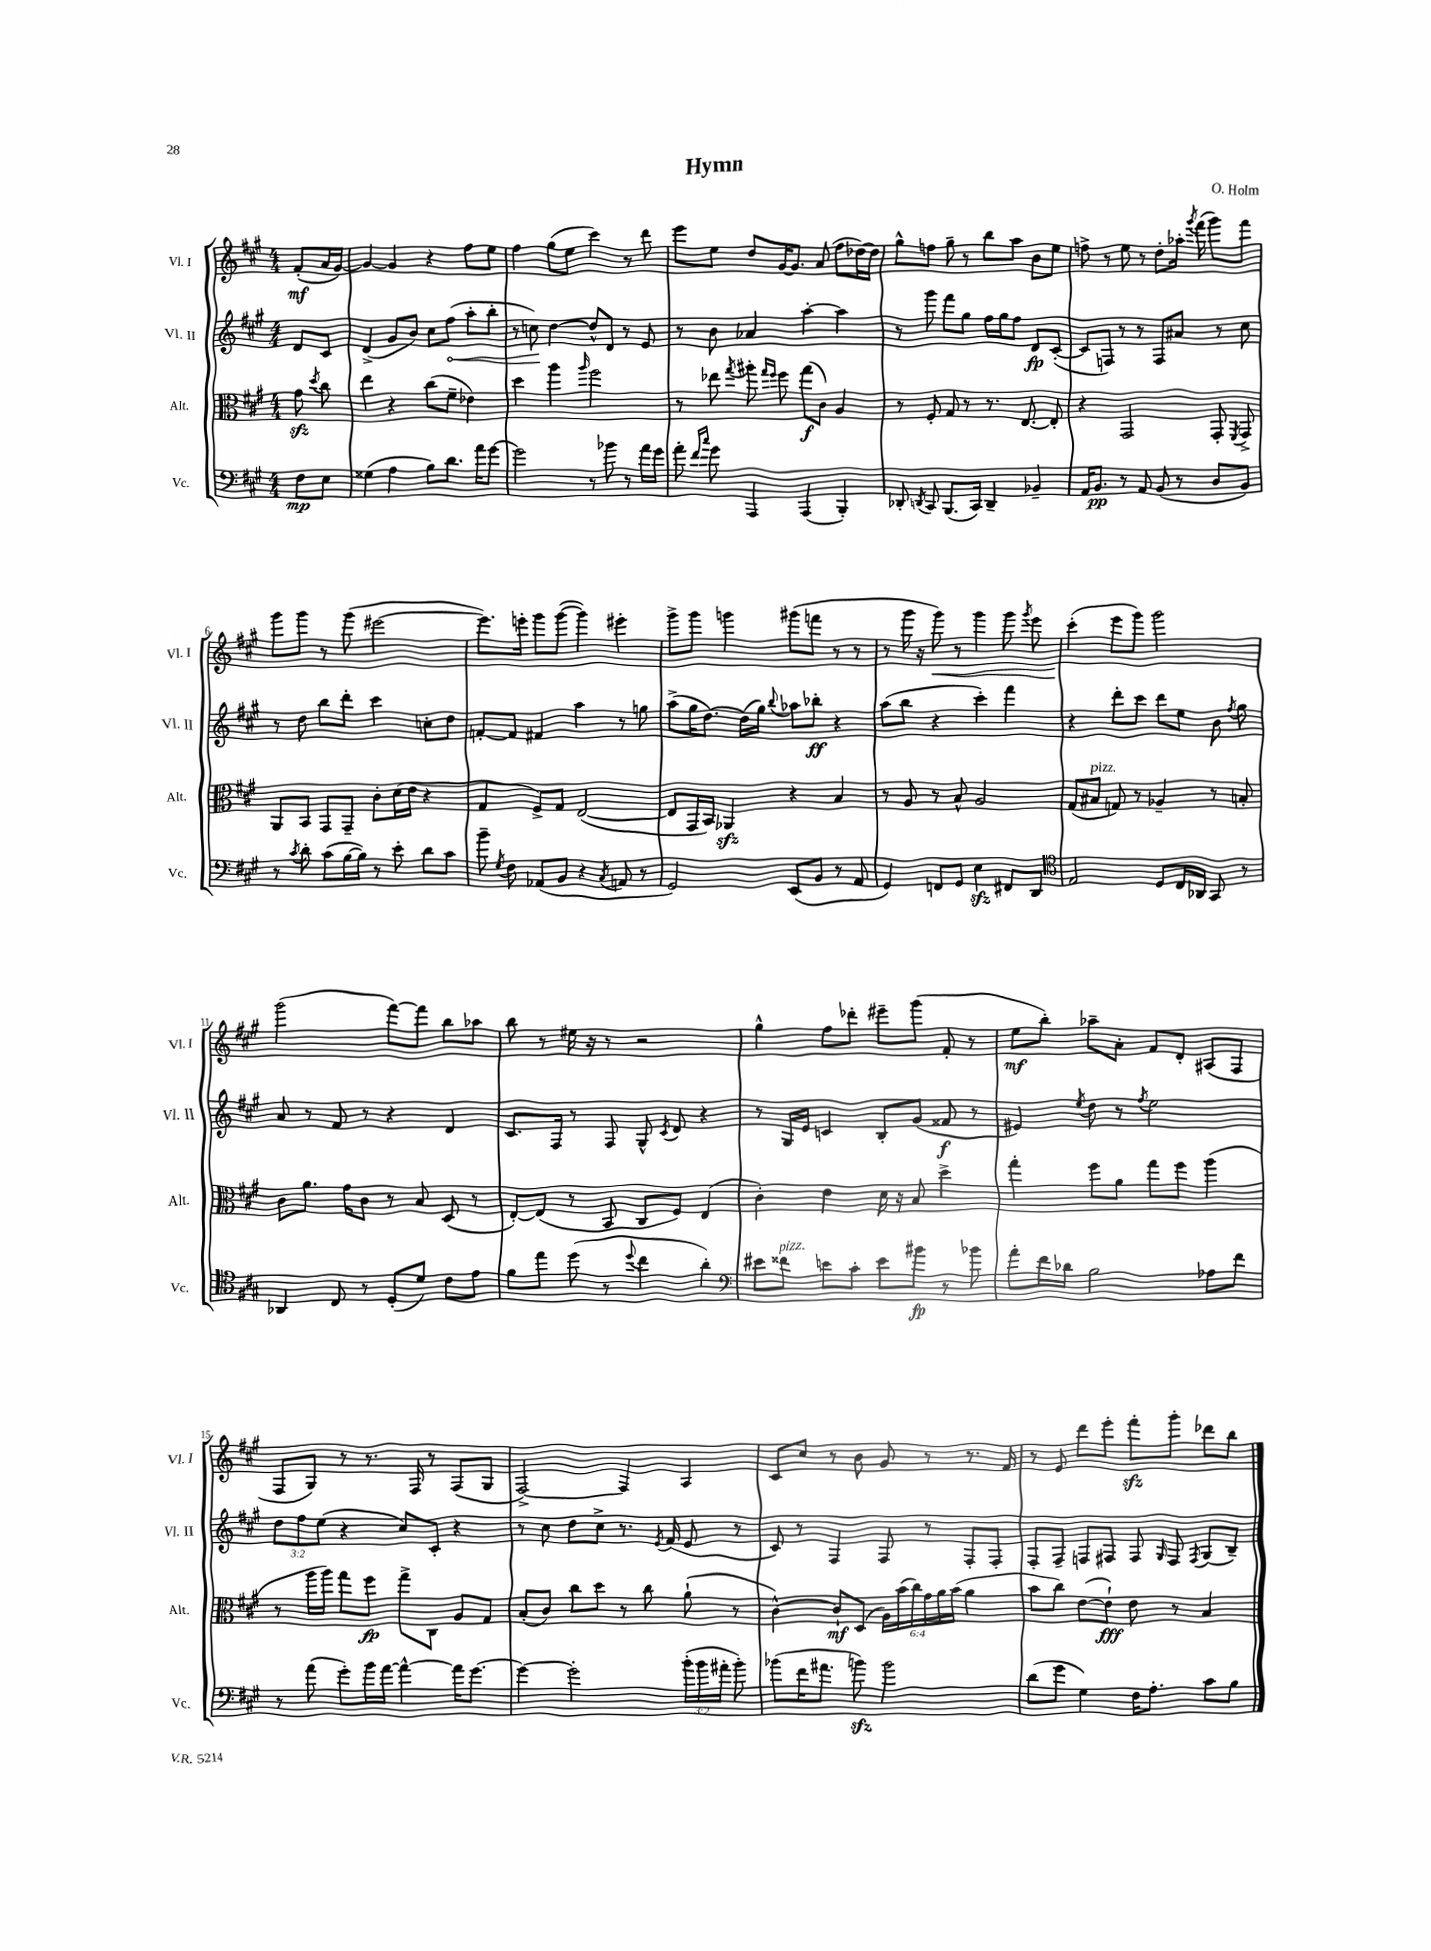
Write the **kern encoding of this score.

**kern	**dynam	**kern	**dynam	**kern	**dynam	**kern	**dynam
*part4	*part4	*part3	*part3	*part2	*part2	*part1	*part1
*staff4	*staff4	*staff3	*staff3	*staff2	*staff2	*staff1	*staff1
*I"Vc.	*	*I"Alt.	*	*I"Vl. II	*	*I"Vl. I	*
*I'Vc.	*	*I'Alt.	*	*I'Vl. II	*	*I'Vl. I	*
*clefF4	*	*clefC3	*	*clefG2	*	*clefG2	*
*k[f#c#g#]	*	*k[f#c#g#]	*	*k[f#c#g#]	*	*k[f#c#g#]	*
*M4/4	*	*M4/4	*	*M4/4	*	*M4/4	*
=	=	=	=	=	=	=	=
8F#\L	mp	8g#zz\	.	8d/L	.	(8f#'/L	mf
.	.	8qdd/	.	.	.	.	.
8E\J	.	8cc#\	.	8c#/J	.	16a/L	.
.	.	.	.	.	.	[16g#/JJ)	.
=1	=1	=1	=1	=1	=1	=1	=1
(4G##X\	.	4ee\	.	(4d^/	.	4g#/_	.
4A\	.	4r	.	8g#/L	.	4g#/]	.
.	.	.	.	8b/J)	.	.	.
8B\L)	.	(8cc#\L	.	8cc#\L	.	4r	.
!	!	!	!	!	!LO:HP:b	!	!
8.d\J	.	8f#~\J	.	(8ff#\J	<	.	.
.	.	4e-X\)	.	8aa'\L	.	8ff#\L	.
16a\KL	.	.	.	.	.	.	.
[8g#\J	.	.	.	8bb'\J	.	8ee\J	.
=2	=2	=2	=2	=2	=2	=2	=2
2g#\]	.	4dd\	.	8r	.	4ff#\	.
.	.	.	.	8ccn\)	.	.	.
.	.	4aa\	.	[4dd\	[	(8gg#\L	.
.	.	.	.	.	.	8ee\J	.
.	.	16qqaa/	.	.	.	.	.
8r	.	2ff#\	.	8dd^^/L]	.	4ccc#\)	.
8b-X\	.	.	.	8d/J	.	.	.
8r	.	.	.	8r	.	8r	.
16a\LL	.	.	.	8e/	.	8ddd\	.
16g#\JJ	.	.	.	.	.	.	.
=3	=3	=3	=3	=3	=3	=3	=3
8a'\	.	8r	.	8r	.	8eee\L	.
16qqf#/LL	.	.	.	.	.	.	.
16qqcc#/JJ	.	.	.	.	.	.	.
8g#\	.	8ee-X\	.	8b\	.	8ee\J	.
.	.	8qgg#/	.	.	.	.	.
4AAA/	.	8aa#X'\	.	4a-X/	.	8dd/L	.
.	.	16qqgg#/LL	.	.	.	.	.
.	.	16qqff#/JJ	.	.	.	.	.
.	.	8ff#\	.	.	.	[16g#/K	.
.	.	.	.	.	.	8.g#/J]	.
(4AAA/	.	(8gg#\L	f	[4aa'\	.	.	.
.	.	8c#\J)	.	.	.	(8a/	.
4BBB'/)	.	4A/	.	4aa\]	.	8ff#\L	.
.	.	.	.	.	.	[16dd-X\L)	.
.	.	.	.	.	.	16dd-\JJ]	.
=4	=4	=4	=4	=4	=4	=4	=4
8DD-X'/	.	8r	.	8r	.	8gg#^^\L	.
8qDDn/	.	.	.	.	.	.	.
8CC#/	.	8F#'/	.	8ggg#\	.	8ffn\J	.
(8.BBB/L	.	8G#/	.	8fff#\L	.	8gg#~\	.
.	.	8r	.	8gg#\J	.	8r	.
16CC#/Jk)	.	.	.	.	.	.	.
4DD~/	.	8.r	.	16ff#\LL	.	8bb\L	.
.	.	.	.	16gg#\J	.	.	.
.	.	.	.	8ff#\J	.	8aa\J	.
.	.	[8.E/	.	.	.	.	.
4BB-X~/	.	.	.	8d/L	fp	8b\L	.
.	.	8E'/]	.	([8c#'/J	.	8ee\J	.
=5	=5	=5	=5	=5	=5	=5	=5
16AA/KL	.	4r	.	8c#/L]	.	8ffn^\	.
8.BB/J	pp	.	.	.	.	.	.
.	.	.	.	8Fn/J)	.	8r	.
8r	.	2GG#/	.	8r	.	8ee\	.
8AA/	.	.	.	8r	.	8r	.
(8BB/	.	.	.	8F/L	.	8dd'\L	.
8r	.	.	.	8a#X/J	.	16aa-X'\Jk	.
.	.	.	.	.	.	8qggg#/	.
.	.	.	.	.	.	(16fff#\	.
8D/L	.	8GG#'/	.	8r	.	8ggg#\L)	.
.	.	8qFF#/	.	.	.	.	.
8BB/J)	.	8GG#^/	.	8cc#\	.	8fff#\J	.
!!LO:LB:g=z
=6	=6	=6	=6	=6	=6	=6	=6
8r	.	8AA/L	.	8r	.	8ggg#\L	.
8qc#/	.	.	.	.	.	.	.
8d'\	.	8BB/J	.	8dd\	.	8ggg#\J	.
(8c#\L	.	8GG#/L	.	8bb\L	.	8r	.
[16B\L	.	8GG#~/J	.	8ddd'\J	.	(8ggg#\	.
16B\JJ])	.	.	.	.	.	.	.
8r	.	8c#'\L	.	4ccc#\	.	[2eee#X\	.
8e'\	.	(16d\L	.	.	.	.	.
.	.	16e\JJ	.	.	.	.	.
8d\L	.	4r	.	8ccn'\L	.	.	.
8c#\J	.	.	.	8dd\J	.	.	.
=7	=7	=7	=7	=7	=7	=7	=7
8b~\	.	4G#/	.	[8fn'/L	.	8.eee#\L])	.
8qG#/	.	.	.	.	.	.	.
8F#\	.	.	.	8f/J]	.	.	.
.	.	.	.	.	.	16eeen'\Jk	.
(8AA-X/L	.	8F#^/L)	.	4f#X/	.	8ggg#\L	.
8BB/J	.	8G#/J	.	.	.	([8ggg#\J	.
4r	.	([2E/	.	4aa\	.	4ggg#\])	.
8qC#/	.	.	.	.	.	.	.
8AAn/	.	.	.	8r	.	4eee#X'\	.
8r	.	.	.	8ggn\	.	.	.
=8	=8	=8	=8	=8	=8	=8	=8
2GG#/)	.	8E/L]	.	(8aa^\L	.	8ggg#^\L	.
.	.	16GG#/L	.	16gg#\K	.	8ggg#\J	.
.	.	16BB/JJ)	.	[8.dd\J)	.	.	.
.	.	4AA-Xzz/	.	.	.	4gggn\	.
.	.	.	.	(16dd\LL]	.	.	.
.	.	.	.	16gg#\JJ)	.	.	.
.	.	.	.	8qqbb/	.	.	.
(8EE/L	.	4r	.	8aa-X\L	.	(8ggg#X\L	.
8BB/J	.	.	.	8bb-X'\J	ff	8fffn\J	.
8r	.	4B/	.	4r	.	8r	.
8AA/	.	.	.	.	.	8r	.
=9	=9	=9	=9	=9	=9	=9	=9
4GG#/)	.	8r	.	(8aa\L	.	8r	.
.	.	8A/	.	8bb\J	.	16ggg#\	.
.	.	.	.	.	.	16r	.
!	!	!	!	!	!	!	!LO:HP:b
8FFn/L	.	8r	.	4r	.	8ggg#\)	<
8GG#/J	.	8B^^/	.	.	.	8r	.
4Ezz\	.	2A/	.	4ccc#'\)	.	4ggg#\	.
8FF#X/L	.	.	.	4fff#\	.	8ggg#\	.
.	.	.	.	.	.	8qggg#/	.
8DD/J	.	.	.	.	.	8eee\	.
=10	=10	=10	=10	=10	=10	=10	=10
*clefC4	*	*	*	*	*	*	*
2E/	.	(8G#/L	.	4r	.	(4ccc#'\	.
!	!	!LO:TX:a:i:t=pizz.	!	!	!	!	!
.	.	8B#X/J	.	.	.	.	.
.	.	8Gn/)	.	8ddd'\L	.	8eee\L	[
.	.	8r	.	8ccc#\J	.	8ggg#\J)	.
8D/L	.	4A-X~/	.	8ddd\L	.	2ggg#\	.
16C#/L	.	.	.	8ee\J	.	.	.
16AA-X/JJ	.	.	.	.	.	.	.
8GG#/	.	8r	.	8b\	.	.	.
.	.	.	.	8qff#/	.	.	.
8r	.	8Bn'/	.	8gg#\	.	.	.
!!LO:LB:g=z
=11	=11	=11	=11	=11	=11	=11	=11
4AA-X/	.	8c#\L	.	8a/	.	(2ggg#\	.
.	.	8.a\J	.	8r	.	.	.
8C#/	.	.	.	8f#/	.	.	.
.	.	16g#\KL	.	.	.	.	.
8r	.	8c#\J	.	8r	.	.	.
(8D'/L	.	8r	.	4r	.	[8fff#\L)	.
8d/J)	.	8B/	.	.	.	8fff#\J]	.
8c#\L	.	(8D/	.	4d/	.	8bb\L	.
8e\J	.	8r	.	.	.	8aa-X\J	.
=12	=12	=12	=12	=12	=12	=12	=12
8f#\L	.	[8E'/L)	.	8.c#/L	.	8bb\	.
8ee\J	.	(8E/J]	.	.	.	8r	.
.	.	.	.	16F#/Jk	.	.	.
(8dd\	.	8r	.	8r	.	16ee#X\	.
.	.	.	.	.	.	16r	.
8r	.	8BB/	.	8F#/	.	8r	.
8qqdd/	.	.	.	.	.	.	.
4cc#\	.	8C#/L	.	8G#^^/	.	2r	.
.	.	.	.	8qc#/	.	.	.
.	.	8F#/J)	.	8d/	.	.	.
4a'\)	.	(4E/	.	4r	.	.	.
=13	=13	=13	=13	=13	=13	=13	=13
*clefF4	*	*	*	*	*	*	*
8e#X\L	.	4c#'\)	.	8r	.	4gg#^^\	.
!LO:TX:a:i:t=pizz.	!	!	!	!	!	!	!
8f##X\J	.	.	.	16G#/LL	.	.	.
.	.	.	.	16e/JJ	.	.	.
8en\L	.	4e\	.	4cn/	.	8ff#\L	.
8c#'\J	.	.	.	.	.	8ddd-X'\J	.
8e\L	.	16d\	.	8B'/L	.	8eee#X~\L	.
.	.	16r	.	.	.	.	.
8b#X\J	fp	8B/	.	(8g#/J	.	(8ggg#\J	.
8r	.	4dd^\	.	8f##X/	f	8f#'/	.
8b-X\	.	.	.	8r	.	8r	.
=14	=14	=14	=14	=14	=14	=14	=14
8a'\L	.	4gg#'\	.	4e#X/)	.	8ee\L	mf
16f#\L	.	.	.	.	.	8bb'\J)	.
16d-X\JJ	.	.	.	.	.	.	.
.	.	.	.	8qee/	.	.	.
2B\	.	8ff#\L	.	8dd\	.	8aa-X~\L	.
.	.	8a\J	.	8r	.	8a'\J	.
.	.	.	.	8qff#/	.	.	.
.	.	8gg#\L	.	2ee\	.	8f#/L	.
.	.	8ff#\J	.	.	.	8d'/J	.
8A-X\L	.	(4aa\	.	.	.	(8A#X/L	.
8f#\J	.	.	.	.	.	8F#/J	.
!!LO:LB:g=z
=15	=15	=15	=15	=15	=15	=15	=15
8r	.	8r	.	12dd\L	.	8F#/L	.
.	.	.	.	12ff#\	.	.	.
(8a\	.	16aa\LL	.	.	.	8G#/J)	.
.	.	.	.	(12ee\J	.	.	.
.	.	16aa\JJ)	.	.	.	.	.
8g#'\L)	.	8gg#\L	.	4r	.	8r	.
16b\L	.	8ff#\J	fp	.	.	8.r	.
[16a\JJ	.	.	.	.	.	.	.
4a^^\_	.	8gg#^\L	.	8cc#/L)	.	.	.
.	.	.	.	.	.	16F#/	.
.	.	8C#\J	.	8c#'/J	.	8r	.
16a\KL]	.	8A/L	.	4r	.	(8F#/L	.
[8.g#\J	.	.	.	.	.	.	.
.	.	8G#/J	.	.	.	8G#/J	.
=16	=16	=16	=16	=16	=16	=16	=16
4g#\_	.	(8B'/L	.	8r	.	[2F#^/)	.
.	.	8c#/J)	.	8cc#\	.	.	.
2g#'\]	.	8cc#\L	.	8dd\L	.	.	.
.	.	8dd\J	.	8cc#^\J	.	.	.
.	.	8r	.	8.r	.	4F#/]	.
.	.	8cc#\	.	.	.	.	.
.	.	.	.	8qe/	.	.	.
.	.	.	.	(16f#/	.	.	.
(24b'\LL	.	(8a`\	.	8e/	.	4A/	.
24b\	.	.	.	.	.	.	.
24a#X'\JJ	.	.	.	.	.	.	.
8b'\)	.	8r	.	8r	.	.	.
=17	=17	=17	=17	=17	=17	=17	=17
(8b-X\L	.	[4c#^^\)	.	8c#/)	.	8c#/L	.
16f#\K	.	.	.	8r	.	8cc#/J	.
8.a#X\J	.	.	.	.	.	.	.
.	.	8c#`/L]	mf	4F#/	.	8r	.
8bnzz\)	.	(8D/J	.	.	.	8b\	.
2b\	.	24A\LL)	.	8F#/	.	8g#/	.
.	.	(24b\	.	.	.	.	.
.	.	24cc#\)	.	.	.	.	.
.	.	24g#\	.	8r	.	8r	.
.	.	24a\	.	.	.	.	.
.	.	(24b\JJ	.	.	.	.	.
.	.	4a\	.	8F#'/L	.	8.r	.
.	.	.	.	8F#'/J	.	.	.
.	.	.	.	.	.	16f#/	.
=18	=18	=18	=18	=18	=18	=18	=18
(8d\L	.	8b\L	.	8F#'/L	.	8r	.
8g#\J	.	8cc#\J)	.	8F#~/J	.	8e/	.
4G#\)	.	([8e\L	.	8Fn/L	.	8ddd\L	.
.	.	8e`\J])	fff	8F#X/J	.	8eee'\J	.
16F#\KL	.	8e\	.	8F#/	.	8fff#zz'\L	.
8.A'\J	.	.	.	.	.	.	.
.	.	.	.	16qqG#/	.	.	.
.	.	8r	.	8F#/	.	8ggg#'\J	.
.	.	.	.	8qF#/	.	.	.
8c#\L	.	4B/	.	(8G#/L	.	8ddd-X\L	.
8B\J	.	.	.	8B~/J)	.	8bb\J	.
==	==	==	==	==	==	==	==
*-	*-	*-	*-	*-	*-	*-	*-
